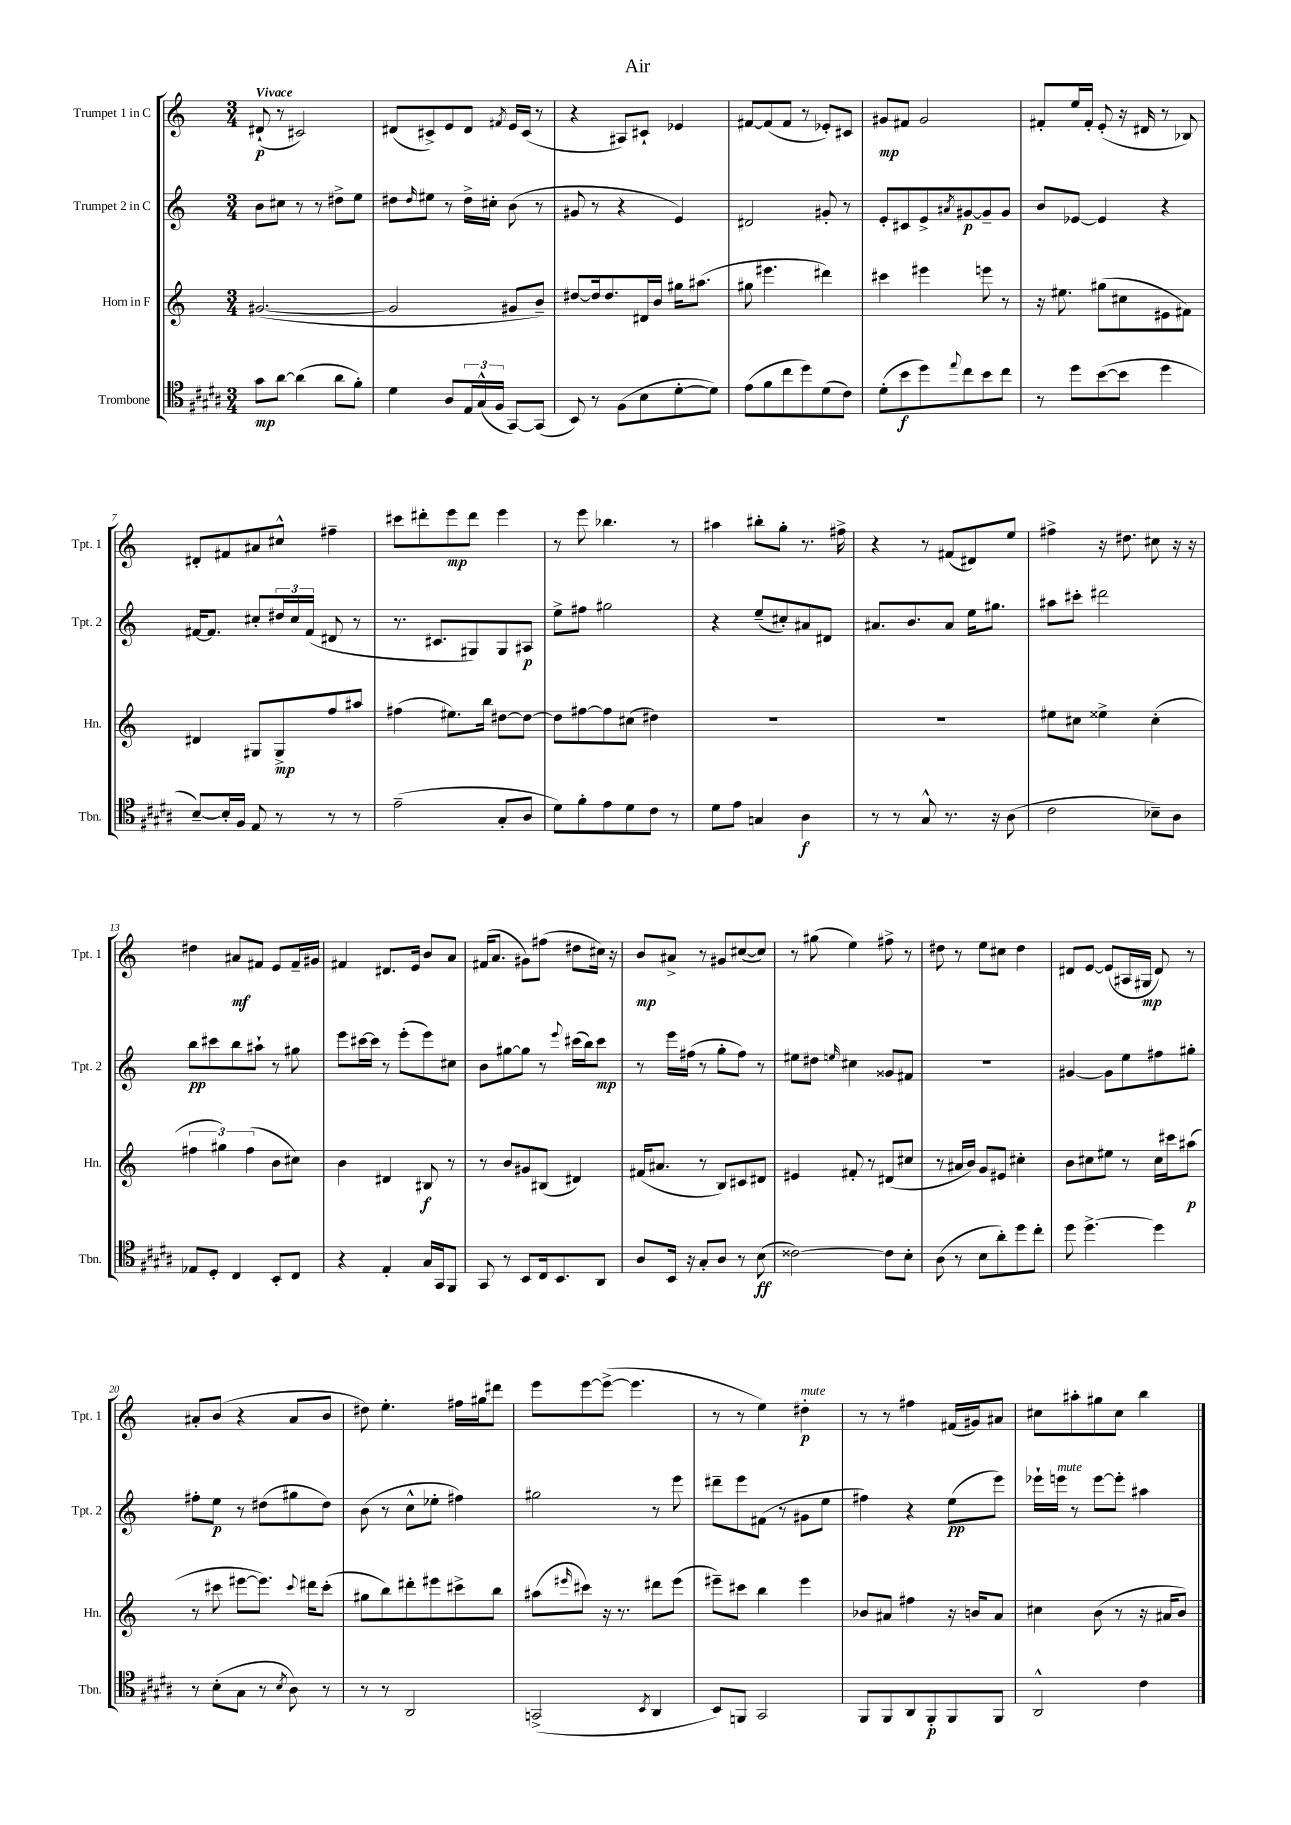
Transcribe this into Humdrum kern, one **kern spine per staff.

**kern	**kern	**kern	**kern
*staff4	*staff3	*staff2	*staff1
*clefC4	*clefG2	*clefG2	*clefG2
*k[f#c#g#d#a#]	*k[]	*k[]	*k[]
*M3/4	*M3/4	*M3/4	*M3/4
8g#\L	([2.g#/	8b\L	(8d#`/
[8a#\J	.	8cc#\J	8r
(4a#\]	.	8r	2c#/)
.	.	8r	.
8a#\L	.	8dd#^\L	.
8f#'\J)	.	8ee\J	.
=	=	=	=
4d#\	2g#/]	8dd#\L	(8d#/L
.	.	16qqdd#/	.
.	.	8ee#\J	8c#^/)
8A#/L	.	8r	8e/
24E/L	.	16dd#^\LL	8d#/J
(24G#^^/	.	.	.
.	.	16cc#'\JJ	.
24F#/JJ	.	.	.
.	.	.	8qf#/
[8GG#/L)	8g#/L	(8b\	16e/LL
.	.	.	(16c#/JJ
(8GG#/]J	8b~/J)	8r	8r
=	=	=	=
8BB/)	[8dd#/L	8g#/	4r
8r	16dd#/]k	8r	.
.	8.dd#/	.	.
(8F#\L	.	4r	8A#/L)
8B\	16d#/L	.	8c#`/J
.	16b/JJ	.	.
[8d#'\	16gg#\LK	4e/)	4e-/
.	(8.aa#\J	.	.
8d#\]J)	.	.	.
=	=	=	=
(8e\L	8gg#\	2d#/	[8f#/L
8f#\	4.eee#\	.	(8f#/]
8cc#\	.	.	8f#/J
8dd#\)	.	.	8r
(8d#\	4ddd#\)	8g#'/	8e-'/L)
8c#\J)	.	8r	8c#/J
=	=	=	=
(8d#'\L	4ccc#\	8e'/L	8g#/L
8b\	.	8c#/	8f#/J
8dd#\)	4eee#\	8e^/	2g#/
8qqee/	.	8qa#/	.
8cc#\	.	[8g#/	.
8b\	8eee\	8g#~/]	.
8cc#\J	8r	8g#/J	.
=	=	=	=
8r	16r	8b/L	8f#'/L
.	8.ee#\	.	.
8dd#\L	.	[8e-/J	16ee/L
.	.	.	16f#'/JJ
([8b\	(8gg#\L	4e-/]	(8e'/
8b\]J	8cc#\	.	16r
.	.	.	16d#/
4dd#\	8e#\	4r	8r
.	8f#\J)	.	8B-/)
=	=	=	=
[8B~/L)	4d#/	[16f#/LK	8d#'/L
.	.	8.f#/]J	.
16B'/]L	.	.	8f#/
16F#/JJ	.	.	.
8E/	8G#/L	8cc#'/L	8a#/
8r	8G#^/	24dd#/L	8cc#^^/J
.	.	24cc#/	.
.	.	(24f#/JJ	.
8r	8ff/	8d#/	4ff#~\
8r	8aa#/J	8r	.
=	=	=	=
(2e~\	(4ff#\	8.r	8ccc#\L
.	.	.	8ddd#'\
.	.	8.c#/L	.
.	8.ee#\L)	.	8eee\
.	.	8G#/)	8ddd#\J
.	16bb\Jk	.	.
8G#'/L	[8dd#\L	8G#/	4eee\
8A#/J	8dd#\_J	8A#/J	.
=	=	=	=
8d#\L)	8dd#\]L	8ee^\L	8r
8f#'\	[8ff#\	8ff#\J	8eee\
8e\	8ff#\]	2gg#\	4.bb-\
8d#\	(8cc#\J	.	.
8c#\J	4dd#\)	.	.
8r	.	.	8r
=	=	=	=
8d#\L	2.r	4r	4aa#\
8e\J	.	.	.
4G/	.	(8ee~/L	8bb#'\L
.	.	8cc#'/)	8gg'\J
4A#\	.	8a#/	8.r
.	.	8d#/J	.
.	.	.	16ff#^\
=	=	=	=
8r	2.r	8.a#/L	4r
8r	.	.	.
.	.	8.b/	.
8G#^^/	.	.	8r
8.r	.	8a#/J	(8f#/L
.	.	16ee\LK	8d#/)
16r	.	8.gg#\J	.
(8A#\	.	.	8ee/J
=	=	=	=
2c#\	8ee#\L	8aa#\L	4ff#^\
.	8cc#\J	8ccc#'\J	.
.	4ee##^\	2ddd#\	16r
.	.	.	8.dd#\
8B-~\L)	(4cc#'\	.	8cc#\
8A#\J	.	.	16r
.	.	.	16r
=	=	=	=
8E-/L	6ff#\	8bb\L	4dd#\
8D#'/J	.	8ccc#\	.
.	6gg#\)	.	.
4C#/	.	8bb\	8a#/L
.	(6ff#\	.	.
.	.	8aa#`\J	8f#/J
8BB'/L	8b\L	8r	8e/L
8C#/J	8cc#\J)	8gg#\	16f#~/L
.	.	.	16g#/JJ
=	=	=	=
4r	4b\	8eee\L	4f#/
.	.	[16ccc#\L	.
.	.	16ccc#\]JJ	.
4E'/	4d#/	8r	8.d#/L
.	.	(8eee'\L	.
.	.	.	16e/Jk
16G#/LL	8B#/	8eee\)	8b/L
16GG#/J	.	.	.
8FF#/J	8r	8cc#\J	8a/J
=	=	=	=
8GG#/	8r	8b\L	(16f#/LK
.	.	.	8.a/J
8r	8b/L	[8gg#\	.
8BB/L	8g#/	8gg#\]J	8g#\L)
16C#/k	(8B#/J	8r	(8ff#\J
8.BB/	.	.	.
.	.	8qqeee/	.
.	4d#/)	(16ccc#\LL	8dd#\L
.	.	16bb\J)	.
8AA#/J	.	8ccc#\J	16cc#\Jk)
.	.	.	16r
=	=	=	=
8A#/L	(16f#/LK	8r	8b/L
.	8.a#/J	.	.
16BB/Jk	.	16eee\LL	8a#^/J
16r	.	(16ff#\JJ	.
8G#'/L	8r	8r	8r
8A#/J	8B/L)	8gg'\L	8g#/L
8r	8c#/	8ff#\J)	([8cc#/
(8B\	8d#/J	8r	8cc#/]J)
=	=	=	=
[2c##\)	4e#/	8ee#\L	8r
.	.	8dd#\J	(8gg#\
.	.	16qqee/	.
.	8f#'/	4cc#\	4ee\)
.	8r	.	.
8c##\]L	(8d#/L	8g##/L	8ff#^\
8B'\J	8cc#/J	8f#/J	8r
=	=	=	=
(8A#\	8r	2.r	8dd#\
8r	16a#/LL	.	8r
.	16b/JJ)	.	.
8B\L	8g/L	.	8ee\L
8a#'\)	8e#/J	.	8cc#\J
8dd#\	4cc#'\	.	4dd#\
8cc#'\J	.	.	.
=	=	=	=
8dd#\	8b\L	[4g#/	8d#/L
[4.dd#^\	8cc#\	.	[8e/J
.	8ee#\J	8g#\]L	(8e/]L
.	8r	8ee\	16A#/L
.	.	.	16G#/JJ
4dd#\]	16cc#\LL	8ff#\	8d#/)
.	16ccc#\J	.	.
.	(8aa#\J	8gg#'\J	8r
=	=	=	=
8r	8r	8ff#'\L	8a#'/L
(8B'\L	8ccc#\	8ee\J	(8b/J
8G#\J	[8eee#\L	8r	4r
8r	8.eee#\]J)	(8dd#\L	.
8qB/	.	.	.
8A#\)	.	8gg#\	8a#/L
.	8qqccc#/	.	.
.	16ddd#\LK	.	.
8r	(8ccc#'\J	8dd#\J)	8b/J
=	=	=	=
8r	8gg#\L	(8b\	8dd#\)
8r	8bb\)	8r	4.ee'\
2AA#/	8ddd#'\	8cc^^\L	.
.	8eee#\	8ee-'\J	.
.	8ccc#^\	4ff#\)	16ff#\LL
.	.	.	16gg#\J
.	8bb\J	.	8ddd#\J
=	=	=	=
(2GG^/	(8aa#\L	2gg#\	8eee\L
.	16qqeee#/	.	.
.	8ccc#\J)	.	[8eee\
.	16r	.	(8eee^\_J
.	8.r	.	.
.	.	.	4.eee\]
8qBB/	.	.	.
4AA#/	8ddd#\L	8r	.
.	(8eee#\J	8eee\	.
=	=	=	=
8BB/L)	8eee#~\L)	8ddd#~\L	8r
8FF/J	8ccc#\J	8eee\	8r
2GG#/	4bb\	(8f#\J	4ee\)
.	.	8r	.
.	4eee#\	8g#\L	4dd#'\
.	.	8ee\J	.
=	=	=	=
8FF#/L	8b-/L	4ff#\)	8r
8FF#/	8a#/J	.	8r
8AA#/	4ff#\	4r	4ff#\
8FF#'/	.	.	.
8FF#/	16r	(8ee\L	(16f#/LL
.	16b/LK	.	16g#/J)
8FF#/J	8a#/J	8eee\J)	8a#/J
=	=	=	=
2AA#^^/	4cc#\	16eee-`\LL	8cc#\L
.	.	16eee\JJ	.
.	.	8r	8aa#'\
.	(8b\	[8eee\L	8gg#\
.	8r	8eee'\]J	8cc#\J
4c#\	16r	4aa#\	4bb\
.	16a#/LK	.	.
.	8b/J)	.	.
==	==	==	==
*-	*-	*-	*-
